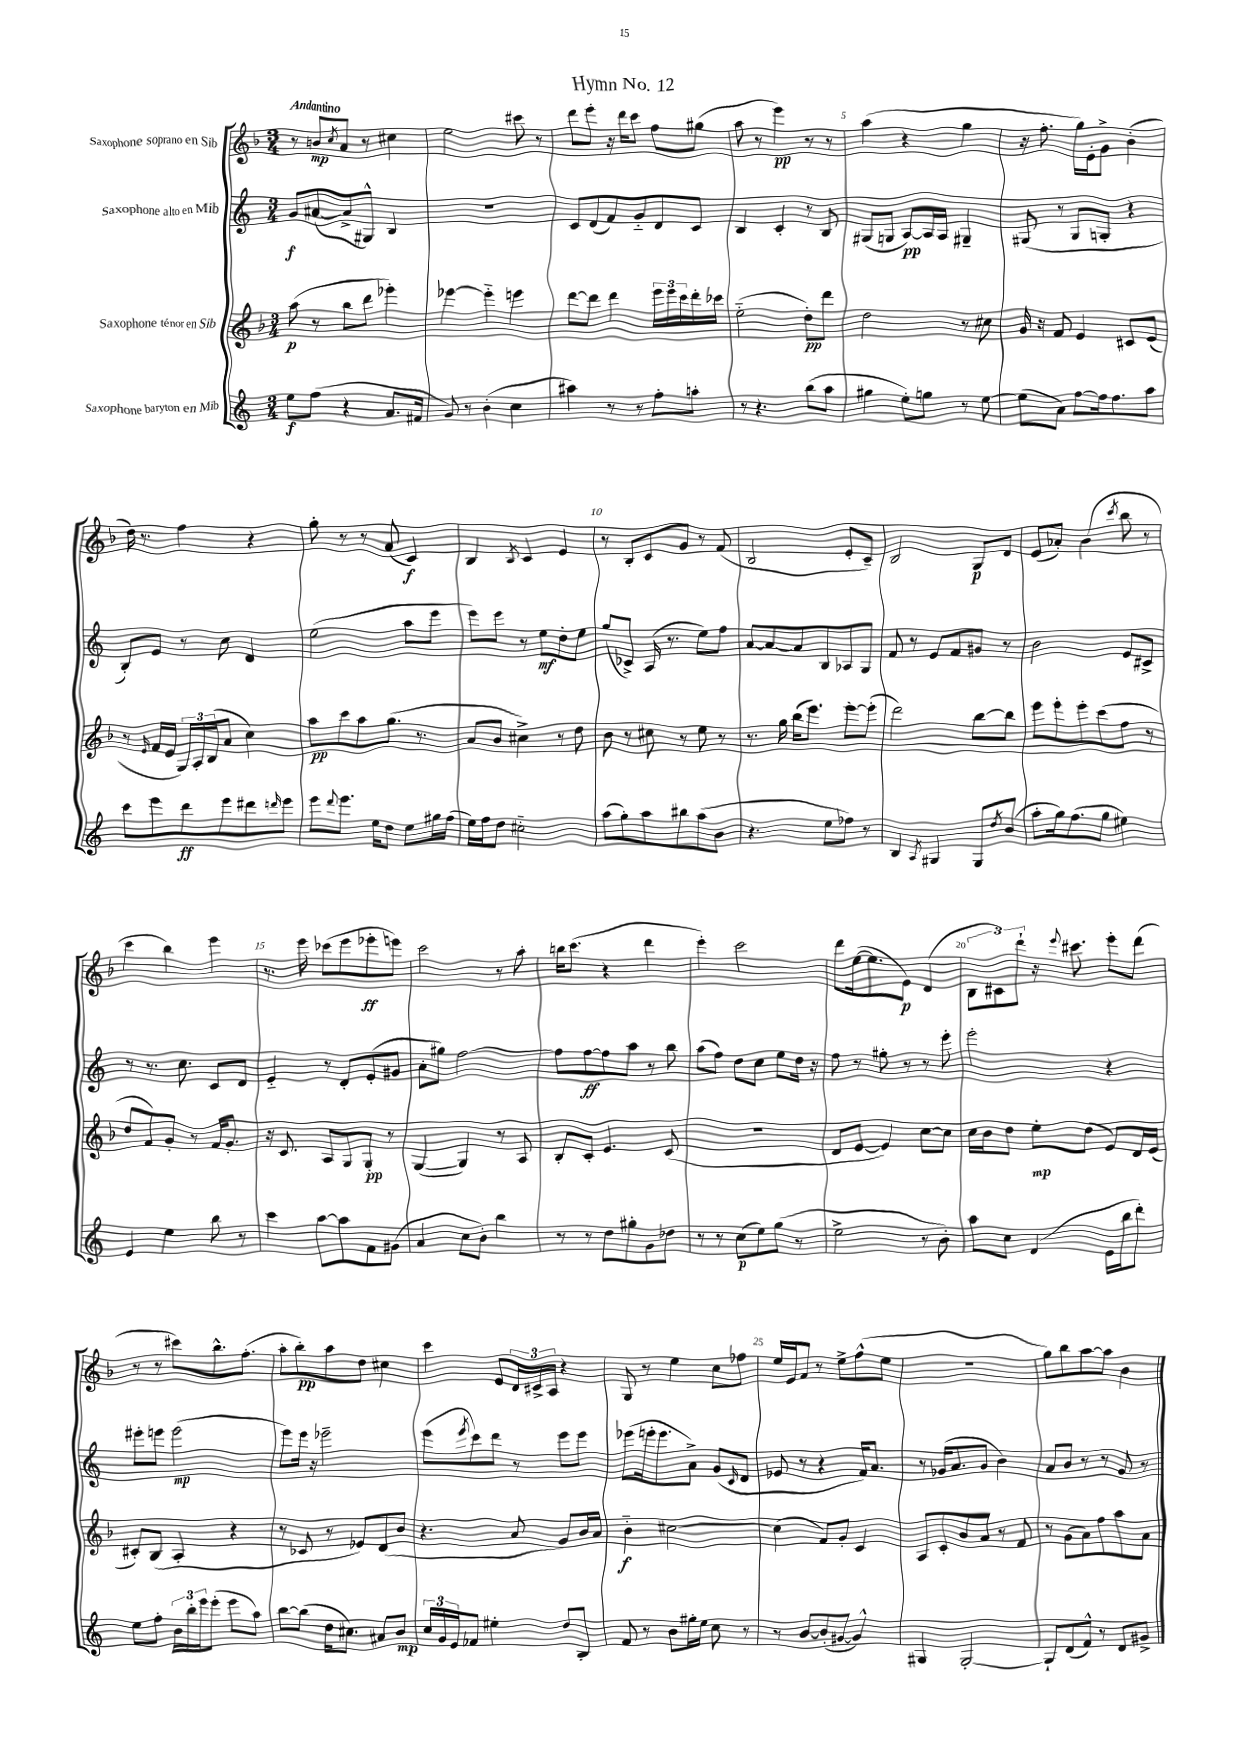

**kern	**kern	**kern	**kern
*staff4	*staff3	*staff2	*staff1
*clefG2	*clefG2	*clefG2	*clefG2
*k[]	*k[b-]	*k[]	*k[b-]
*M3/4	*M3/4	*M3/4	*M3/4
8ee	(8aa	8g	8r
(8ff	8r	([8a#	8b
.	.	.	8qcc
4r	8bb-	8a#^]	8a
.	8ddd	8G#^^)	8r
8.a	4eee-')	4B	4cc#
16f#	.	.	.
=	=	=	=
8g)	[4eee-	2.r	2ee
8r	.	.	.
(4b'	4eee-'~]	.	.
4cc	4eee	.	8ccc#
.	.	.	8r
=	=	=	=
4aa#)	[8ddd	8c	8ddd
.	8ddd]	(8d	8eee'
8r	4ddd	8f)	16r
.	.	.	16ddd
8r	.	8g'~	8ccc
8ff'	24eee	8d	8ff
.	24eee	.	.
.	24ccc	.	.
8aa'	16ddd'	8c	(8gg#
.	16ccc-	.	.
=	=	=	=
8r	(2ee'~	4B	8aa
4.r	.	.	8r
.	.	4c'	4eee)
(8bb	8dd')	8r	8r
8aa	8ddd	8B	8r
=	=	=	=
4gg#	2dd	(8G#	(4aa
.	.	8G	.
8ee')	.	[8A)	4r
8gg	.	16A]	.
.	.	16A	.
8r	8r	4G#~	4gg
[8ee	8cc#	.	.
=	=	=	=
(8ee]	16g	(8G#	16r
.	16r	.	8.ff'
8a)	8f	8r	.
[8ff	4e	8G#	16gg)
.	.	.	16e'
16ff]	.	8G'	8g^
8.ff	.	.	.
.	8c#	4r	(4b-'
8aa	(8e	.	.
=	=	=	=
8ccc	8r	8B')	16dd)
.	.	.	8.r
.	16qqe	.	.
8eee	16f	8e	.
.	16e	.	.
8ddd	24G)	8r	4ff
.	24A'	.	.
.	(24B-	.	.
8eee	8a	8cc	.
8ddd#	4cc)	4d	4r
16qqddd	.	.	.
8eee	.	.	.
=	=	=	=
8eee	8aa	(2ee	8gg'
8qqddd	.	.	.
8.eee	8ccc	.	8r
.	8aa	.	8r
16ee	.	.	.
8dd	(8.gg	.	(8a
8ee	.	8aa	4c)
.	8.r	.	.
16gg#	.	8eee	.
(16ff	.	.	.
=	=	=	=
16ee)	8a	8eee)	4B-
16ff	.	.	.
8dd	8b-	8eee	.
.	.	.	8qB-
2cc#'~	4cc#^)	8r	4c
.	.	8ee	.
.	8r	8dd'	4e
.	8dd	8ee	.
=	=	=	=
(8aa	8b-	(8gg	8r
8gg')	8r	8c-^)	8B-'
8aa	8cc#	(16A	8c
.	.	8.r	.
8bb#	8r	.	8g
(8aa	8ee	8ee)	8r
8b	8r	8ff	(8f
=	=	=	=
4.r	8.r	[8a	2B-
.	.	8a_	.
.	16gg	.	.
.	(16bb-	8a]	.
.	8.eee)	.	.
8ee	.	8B	.
8ff-)	[8eee'	8A-	8e'
8r	(8eee']	8G	8c~)
=	=	=	=
4B	2ddd)	8f	2B-
.	.	8r	.
8qA	.	.	.
4G#	.	8e	.
.	.	8f	.
8G#	[8bb-	8g#	8G
8qdd	.	.	.
(8b	8bb-]	8r	8d
=	=	=	=
8aa'	8eee	2b	(8e
16gg)	8eee'	.	8a-')
(8.ff	.	.	.
.	8eee'	.	(4b-
8gg	(8ccc	.	.
.	.	.	8qccc
4ee#)	8ff	8e	8bb-
.	8r	8c#^	8r
=	=	=	=
4e	8dd	8r	4ccc
.	8f)	8.r	.
4ee	8g'	.	4bb-)
.	.	8.cc	.
.	8r	.	.
8bb	16f	8c	4eee
.	8.g'	.	.
8r	.	8d	.
=	=	=	=
4ccc	16r	4e'~	8.r
.	8.c	.	.
.	.	.	16eee
[8aa	8A	8r	(8ccc-
8aa]	8G	8d'	8eee
8f	8G'	(8e'	8eee-'
(8g#	8r	8g#	8eee)
=	=	=	=
4a	([4G	8a'	2ccc
.	.	8gg#)	.
8cc	4G])	[2ff	.
8b')	.	.	.
4bb	8r	.	8r
.	8A	.	8aa'
=	=	=	=
8r	8B-'	8ff]	16bb
.	.	.	(8.ccc
8r	8c'	[8ff	.
8dd	4.e	8ff]	4r
8gg#'	.	8aa	.
8g	.	8r	4ddd
8dd-	(8c	8bb	.
=	=	=	=
8r	2.r	(8aa	4eee')
8r	.	8ff)	.
(8cc	.	8dd	2ccc
8ee)	.	8cc	.
(8gg	.	8ee	.
8r	.	16dd	.
.	.	16r	.
=	=	=	=
2ee^	8d	8ff	8ddd
.	[8e	8r	([16ee
.	.	.	8.ee]
.	4e])	8gg#'	.
.	.	8r	8e)
8r	[8cc	8r	(4d
8b')	8cc]	8eee'	.
=	=	=	=
8aa	16cc	2eee'	12B-
.	16b-	.	.
.	.	.	12c#)
8cc	8dd	.	.
.	.	.	12ddd`
(4d	8ee'	.	16r
.	.	.	8qqeee
.	.	.	8.ccc#
.	(8dd	.	.
16e	8e)	4r	8eee'
16bb	.	.	.
8ddd')	16d	.	(8ddd
.	(16e	.	.
=	=	=	=
8ee	8c#')	8eee#'	8r
8ff'	(8B-	8eee	8r
24b	4A'	(2eee	8ccc#)
24bb'	.	.	.
24eee	.	.	.
(8eee'	.	.	8.bb-^^
8eee	4r	.	.
.	.	.	(8.ff'
8aa)	.	.	.
=	=	=	=
[8bb	8r	8eee)	8aa'
(8bb]	8c-	16eee	8bb-')
.	.	16r	.
16dd	8r	2eee-~	8aa
8.cc#)	.	.	.
.	8e-)	.	8dd
8a#	(8d	.	4cc#
8b	8b-	.	.
=	=	=	=
24cc	4.r	(8eee	4ccc
24g	.	.	.
24e	.	.	.
.	.	8qeee	.
8f-	.	8ccc)	.
4ee#'	.	8ddd	8e
.	8a	8r	24d
.	.	.	24c#^
.	.	.	24A
8dd	8g)	8eee	4r
8B'	16b-	8eee	.
.	16a	.	.
=	=	=	=
8f	4b-'~	(8eee-	8G
8r	.	16eee'	8r
.	.	8.eee	.
8b	[2cc#	.	4ee
16gg#'	.	8a^)	.
16ee	.	.	.
8cc	.	(8g	8cc
.	.	16qqc	.
8r	.	8d	8ff-
=	=	=	=
8r	(4cc#]	8e-	16ee
.	.	.	16e
[8b	.	8r	8f
(8b']	8f)	4r	8r
[8g#	8g'	.	8ee^
4g#^^])	4c	16f)	(8ff^^
.	.	8.a	.
.	.	.	8ee
=	=	=	=
4G#	8A	8r	2.r
.	8c'	(16g-	.
.	.	8.a	.
[2G#'	8b-	.	.
.	8a	8g-	.
.	8r	4b)	.
.	8f	.	.
=	=	=	=
8G#`]	8r	8a	8gg)
(8d	(8g	8b	8bb-
8f^^)	8a)	8r	[8aa
8r	8ff	8r	8aa]
8d	8aa	8g	4b-
8g#^	8a	8r	.
==	==	==	==
*-	*-	*-	*-
